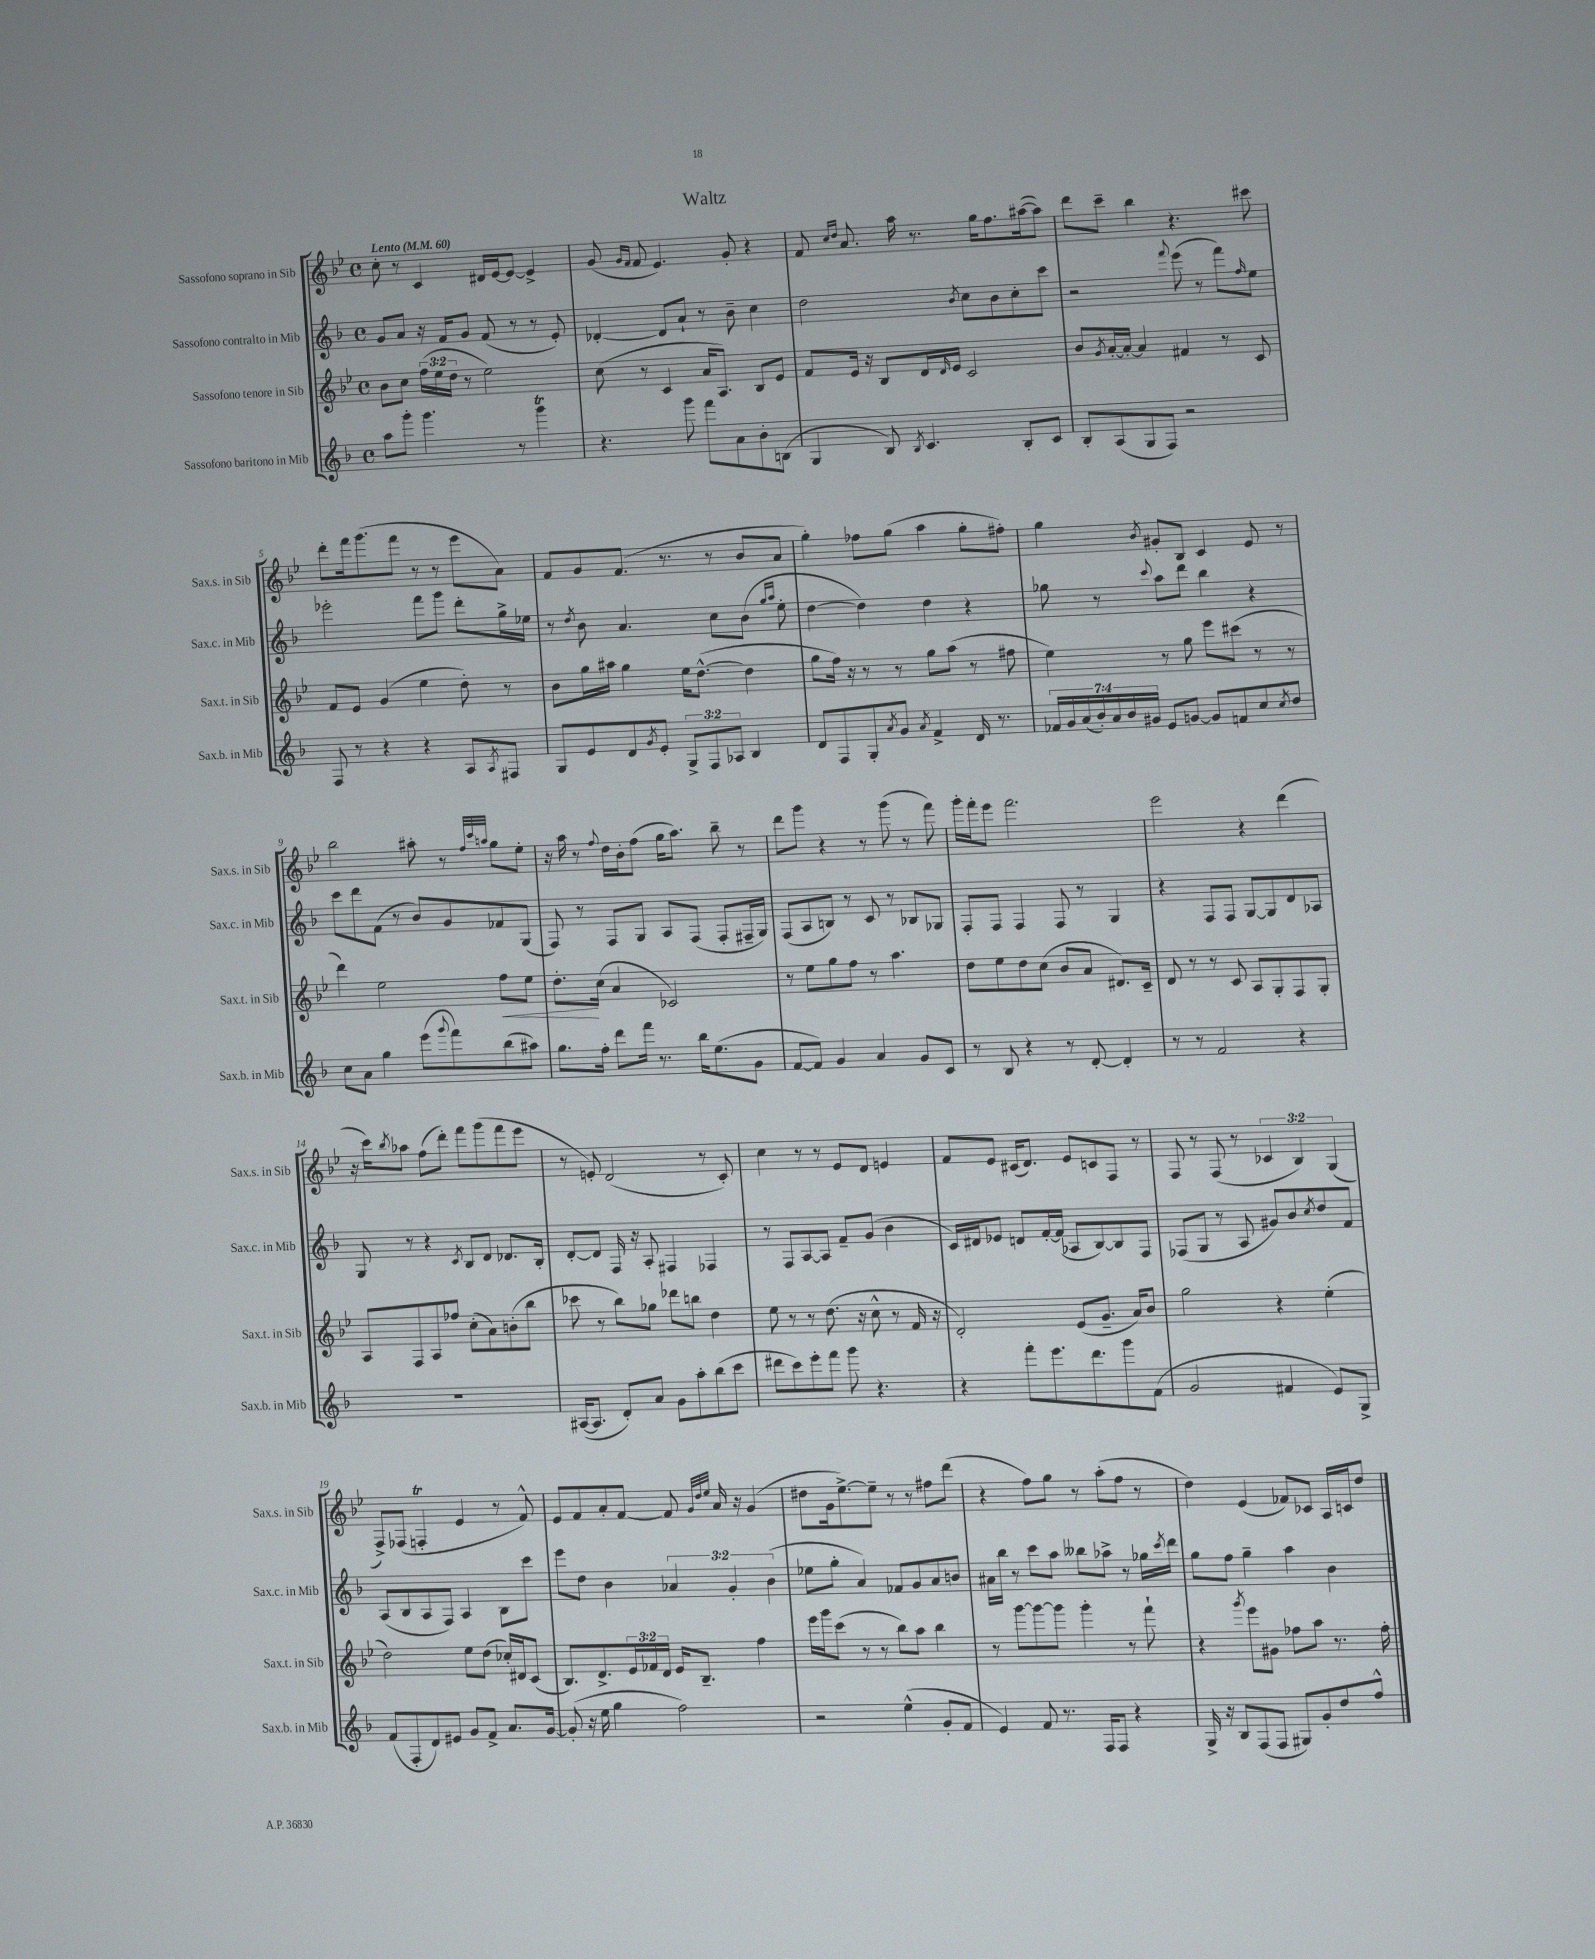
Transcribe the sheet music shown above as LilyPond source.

\header { title = "Waltz" }
<<
\new StaffGroup <<
\new Staff = "s0" \with { instrumentName = "Sassofono soprano in Sib" shortInstrumentName = "Sax.s. in Sib" } {
    \clef treble \key bes \major \defaultTimeSignature \time 4/4 \override Staff.TupletNumber.text = #tuplet-number::calc-fraction-text \tempo "Lento" 4 = 60
    c''8-. r8 c'4 dis'16 ees'16~ ees'8~ ees'4-> |
    g'8( \grace { g'16 f'16 } f'8 ees'4.) g'8-. r4 |
    f'8 \grace { c''16 d''16 } a'8. a''16 r8. g''16 f''8. ais''16~( ais''8) |
    d'''8 c'''8-- bes''4 r4. cis'''8 |
    d'''8-. f'''16 g'''8.( f'''8 r8 r8 ees'''8 a'8) |
    f'8 g'8 f'8.( r8. r8 bes'8 a'8 |
    g''4-.) fes''8 g''8( a''4 g''8-. fis''8-.) |
    g''4 \acciaccatura { bes'8 } gis'8-. bes8 c'4 ees'8 r8 |
    bes''2 ais''8-. r8 \grace { f''32 c'''32 a''32 } g''8 ees''8-. |
    r16 a''16 r8 \appoggiatura { f''8 } d''16 bes'16-. f''8( g''16 a''8.) bes''8-- r8 |
    d'''8 g'''8 r4 r8 g'''8( r8 f'''8) |
    g'''16-. f'''16-. ees'''8 f'''2. |
    ees'''2 r4 d'''4( |
    r16 c'''16) \acciaccatura { bes''8 } aes''8 f''8( d'''8-.) f'''8 g'''8( f'''8 ees'''8 |
    r8 e'8-.) d'2( r8 c'8-.) |
    c''4 r8 r8 ees'8 d'8 e'4 |
    f'8 ees'8 cis'16( d'8.) ees'8 c'8 f8 r8 |
    f8 r8 f8( r8 \tuplet 3/2 { ces'4 bes4) g4( } |
    f8->) fes8( f4-.\trill ees'4 r8 f'8-^) |
    ees'8 f'8 a'8-. f'8~ f'8 \grace { g'32 d''32 ees''32 } a'16 r16 g'4( |
    dis''8 g'16 ees''8.~->) ees''8-- r8 r8 fis''8 d'''8( |
    r4 f''8) g''8 r8 a''8-.( f''8 r8 |
    d''4) ees'4( fes'8) ces'8 a16 c'16 d''8 \bar "|." |
}
\new Staff = "s1" \with { instrumentName = "Sassofono contralto in Mib" shortInstrumentName = "Sax.c. in Mib" } {
    \clef treble \key f \major \defaultTimeSignature \time 4/4 \override Staff.TupletNumber.text = #tuplet-number::calc-fraction-text
    g'8 a'8 r16 f'16 g'8 f'8( r8 r8 e'8-.) |
    des'4~-. des'8 a'8-! r8 bes'8-- c''4 |
    d''2 \acciaccatura { bes'8 } c''8 bes'8 c''8-. c'''8 |
    r2 \appoggiatura { f'''8 } e'''8( r8 f'''8) \grace { f''16 } e''8 |
    ees'''2-. f'''8 g'''8 d'''8-. g''16-> ees''16 |
    r8 \acciaccatura { d''8 } bes'8 a'4. c''8 bes'8( \grace { g''16 a''16 } e''8-. |
    d''4~ d''4) d''4 r4 |
    ges''8 r8 \appoggiatura { c'''8 } a''8 d'''8 bes''4 r4 |
    c'''8 d'''8 f'8( r8 bes'8) g'8 fes'8 g8( |
    f8) r8 f8 g8 a8 f8( f8-. fis16-- g16) |
    f8( a8 b8) r8 c'8 r8 bes8 ges8 |
    f8-. f8 f4 f8 r8 g4 |
    r4 f8 f8 g8~ g8 d'8 aes8 |
    g8 r8 r4 \acciaccatura { c'8 } bes8 d'8 des'8. bes16-. |
    d'8~-. d'8 f16 r16 a8-. fis4 fes4 |
    r8 f8 a8~ a8 f'8-- g'8( bes'4 |
    c'16) dis'16 ees'8 d'8 f'16~-. f'16( aes8 bes8~) bes8 f8 |
    fes8( g8 r8 a8 gis'8) bes'8 \acciaccatura { c''8 } d''8 f'8 |
    a8( bes8 a8 f8) a4 bes8 c'''8 |
    e'''8 d''8 bes'4 \tuplet 3/2 { aes'4 g'4-. bes'4( } |
    ees''8 g''8-. a'4) fes'8 g'8 a'8 b'8 |
    ais'16 bes''16 r8 c'''8 a''8 beses''8 aes''8-> r8 ges''16 \acciaccatura { c'''8 } d'''16 |
    g''8 f''8 g''4-- a''4 bes'4 \bar "|." |
}
\new Staff = "s2" \with { instrumentName = "Sassofono tenore in Sib" shortInstrumentName = "Sax.t. in Sib" } {
    \clef treble \key bes \major \defaultTimeSignature \time 4/4 \override Staff.TupletNumber.text = #tuplet-number::calc-fraction-text
    bes'8 c''8 \tuplet 3/2 { f''16( ees''16 d''16 } r8 ees''2) |
    c''8( r8 c'4 a'16 a8.) bes8 ees'8 |
    f'8 ees'16 r16 bes8 d'16 \grace { d'16 } ees'16 c'2 |
    bes'8 \acciaccatura { g'8 } a'16~-. a'16~-. a'4 fis'4 r8 c'8 |
    f'8 ees'8 g'4( ees''4 d''8-.) r8 |
    bes'8 g''16 ais''16 g''4 ees''16 d''8.~-^( d''4 |
    g''8 f''16) r16 r8 r8 g''8 a''8( r8 fis''8 |
    ees''4) r8 g''8 ees'''8 cis'''8( r8 r8 |
    d'''4) ees''2 f''8\< ees''8 |
    d''8.-.\! c''16( a'4 ces'2) |
    r8 ees''8 g''8 f''8 r8 a''4. |
    d''8 ees''8 d''8 c''8( bes'8 a'8 dis'8.) c'16-- |
    d'8 r8 r8 c'8 a8 g8-. f8 g8-. |
    a8 f8 a8 fes''8 c''8-.( a'8) b'8-.( bes''8 |
    ces'''8 r8 bes''8) ges''8 des'''8 b''8 d''4 |
    ees''8 r8 r8 d''8.( r16 c''8-^ r8 f'16 r16 |
    d'2-.) ees'8( g'8.-- a'16) bes'8 |
    g''2 r4 ees''4-.( |
    d''2) ees''8 d''8( ces''16-.) dis'16 c'8( |
    bes8.) d'8.-> \tuplet 3/2 { ees'16 fes'16 d'16 } ees'16 bes8.-- f''4 |
    ees'''16 g'''16 c'''8( r8 r8 bes''8) a''8 bes''4 |
    r8 g'''8~ g'''8~ g'''8 g'''4-. r8 f'''8-! |
    r4 \acciaccatura { g'''8 } ees'''8 gis'8 fes''8 a''8 r8. fes''16-. \bar "|." |
}
\new Staff = "s3" \with { instrumentName = "Sassofono baritono in Mib" shortInstrumentName = "Sax.b. in Mib" } {
    \clef treble \key f \major \defaultTimeSignature \time 4/4 \override Staff.TupletNumber.text = #tuplet-number::calc-fraction-text
    a''8 g'''8-. g'''4. r8 g'''4\trill |
    r4. g'''8 f'''8 a'8 bes'8-. b8( |
    g4 bes8) \acciaccatura { bes8 } c'4. bes8-. c'8 |
    bes8-. a8( g8 f8) r2 |
    f8 r8 r4 r4 a8 \acciaccatura { a8 } fis8 |
    g8 e'8 d'8 \acciaccatura { g'8 } e'8-. \tuplet 3/2 { g8-> f8 aes8 } bes4 |
    d'8 f8 g8-. \acciaccatura { a'8 } g'8 \acciaccatura { a'8 } f'4-> d'16 r8. |
    \tuplet 7/4 { fes'16 g'16 a'16( bes'16-.) a'16 bes'16 gis'16 } e'8 g'8~ g'8 f'8 c''8 \acciaccatura { c''8 } d''8 |
    c''8 a'8 g''4 e'''8( \appoggiatura { g'''8 } f'''8) bes''8( ais''8) |
    g''8. f''16-. d'''8 f'''16 r8. bes''16 e''8.( g'8 |
    f'8~ f'8) g'4 a'4 g'8 c'8 |
    r8 bes8 r4 r8 d'8~-. d'4-. |
    r8 r8 f'2 r4 |
    R1 |
    ais16~( ais8. d'8-.) a'8 g'8 a''8-. bes''8( c'''8 |
    dis'''8 c'''8) e'''8-. f'''8 g'''8 r4. |
    r4 f'''8-. e'''8. d'''8. g'''8 f'8( |
    g'2 fis'4 e'8) g8-> |
    f'8( f8-. d'8) eis'8 g'8 f'8-> a'8. g'16~ |
    g'8-.( r16 e''16 g''4 f''2) |
    r2 e''4-^( g'8-. f'8 |
    e'4) f'8 r8. f16 f8 r4 |
    g16-> r16 bes8 f8( f8 gis8) g'8-. d''8 f''8-^ \bar "|." |
}
>>
>>
